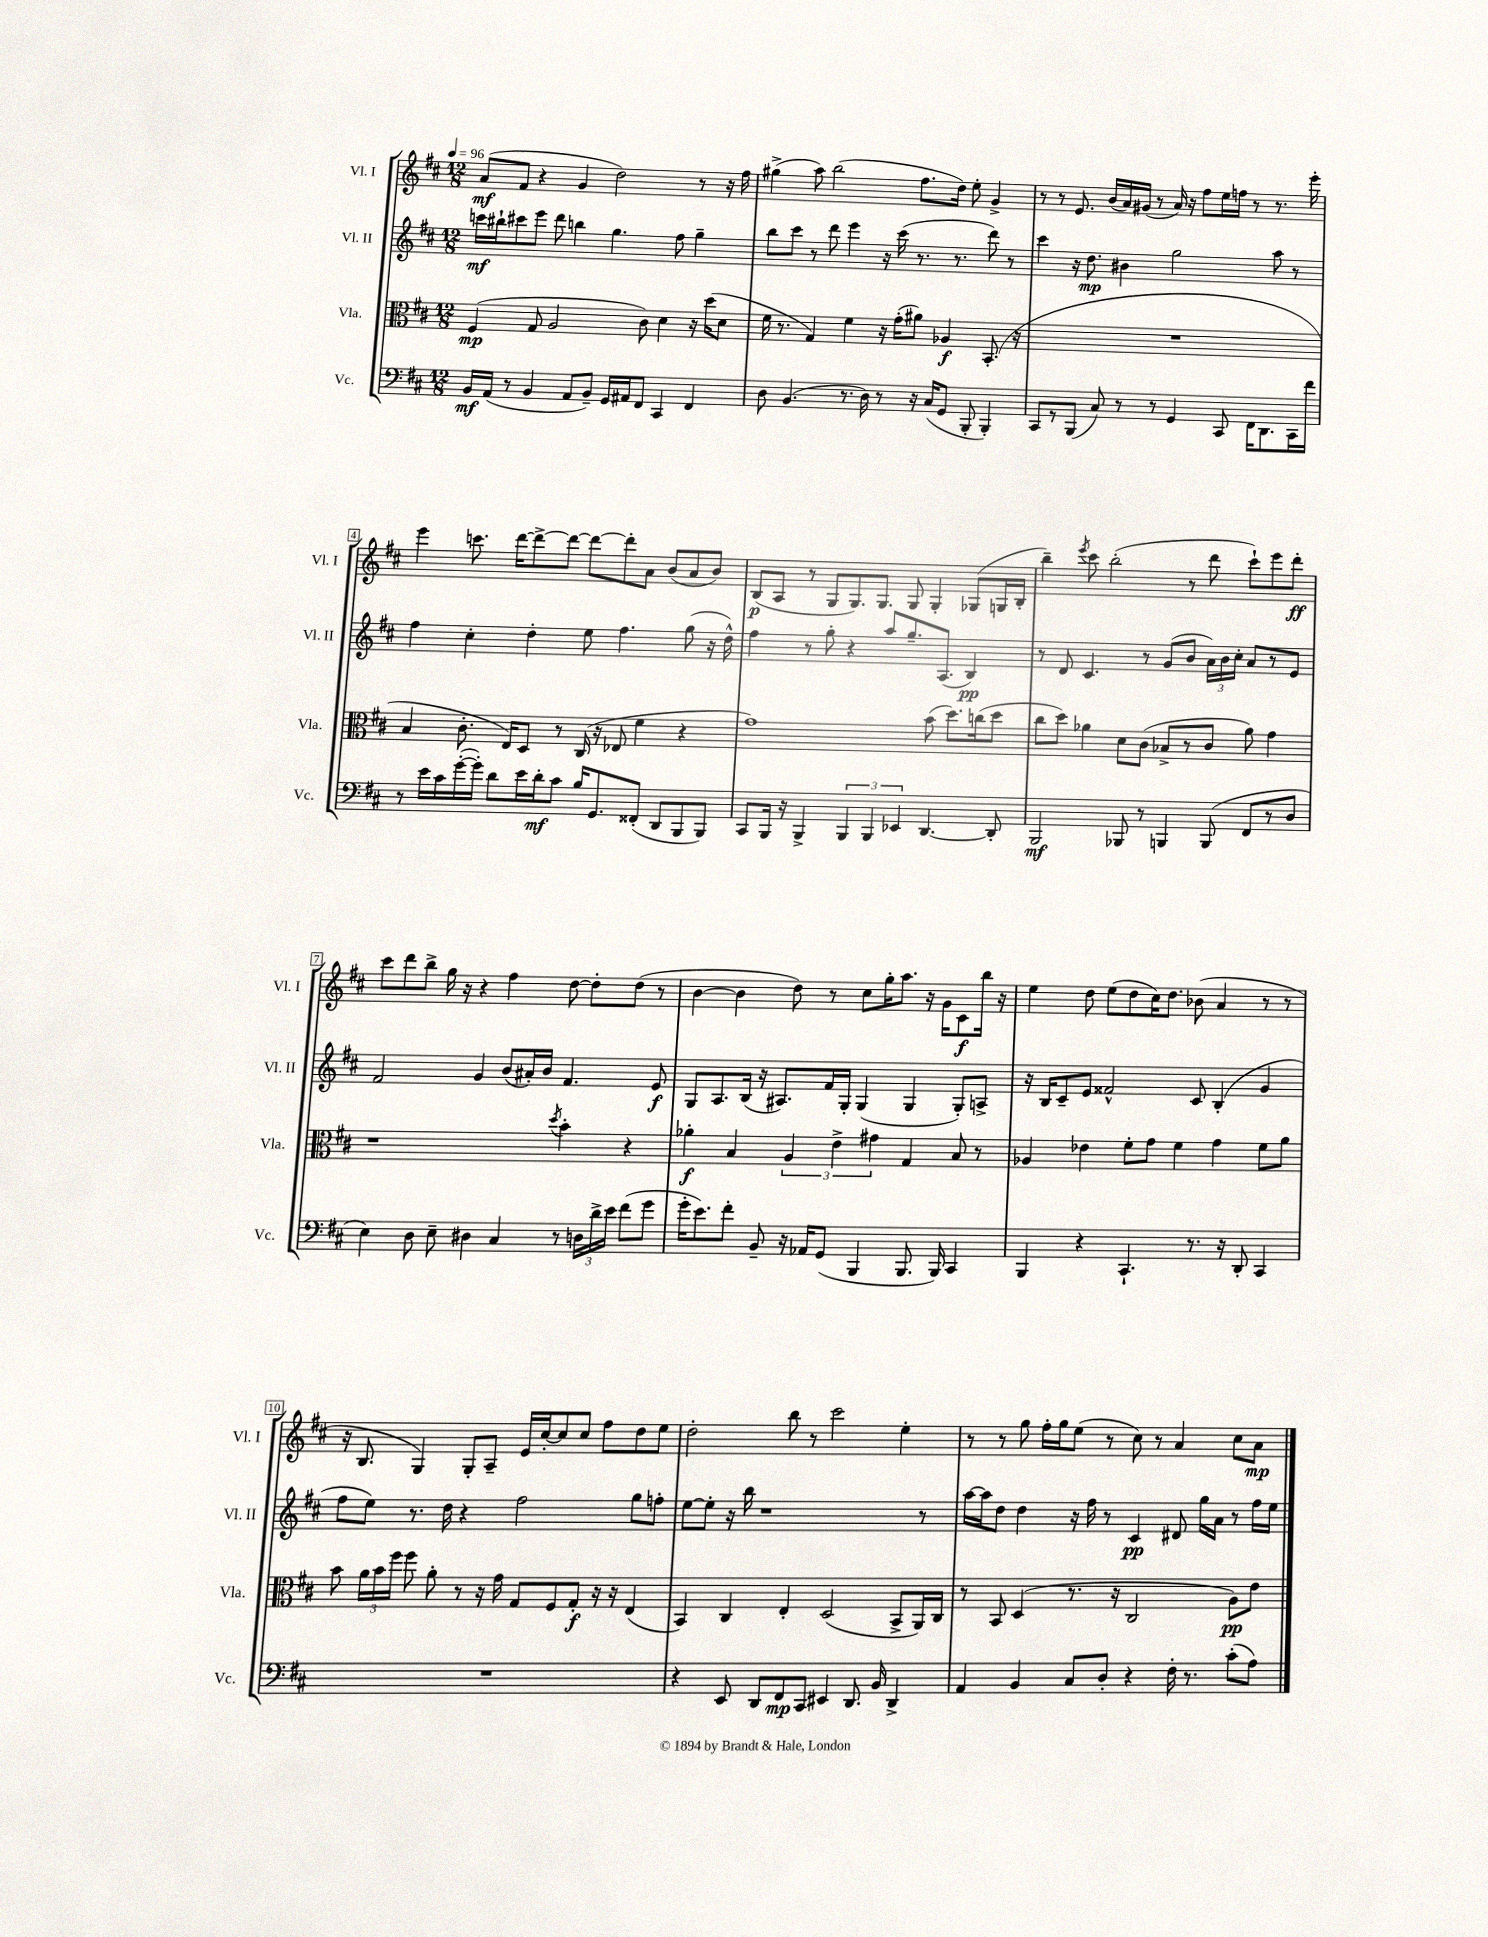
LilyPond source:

<<
\new StaffGroup <<
\new Staff = "s0" \with { instrumentName = "Vl. I" shortInstrumentName = "Vl. I" } {
    \clef treble \key d \major \numericTimeSignature \time 12/8 \tempo 4 = 96
    \autoBeamOff a'8[\mf( fis'8] r4 g'4 d''2) r8 r16 fis''16 |
    gis''4->( a''8) b''2( fis''8.[ d''16]) e''8-. g'4-> |
    r8 r8 e'8. b'16[( a'16) gis'16]( r8 a'16) r16 fis''8[ e''16 f''16] r8 r8. e'''16-. |
    e'''4 c'''8. d'''16[~ d'''8~-> d'''8]~ d'''8[~ d'''8-. a'8] b'8[( a'8 b'8]) |
    b8[\p( a8] r8 g8[ g8.) g8.] g8 g4-. ges8[( g16 b16]-. |
    b''4--) \acciaccatura { e'''8 } cis'''8 b''2-.( r8 d'''8 cis'''8[-!) e'''8 d'''8]-.\ff |
    cis'''8[ d'''8 b''8]-> g''16 r16 r4 fis''4 d''8~ d''8[-. d''8]( r8 |
    b'4~ b'4 d''8) r8 cis''8[ g''16-. a''8.] r16 g'16[ cis'8\f b''16] r16 |
    e''4 d''8 e''8[( d''8 cis''16) d''8.] bes'8( a'4 r8 r8 |
    r16 b8. g4) g8[-. a8]-- e'16[ cis''16~-. cis''8 cis''8] fis''8[ d''8 e''8] |
    d''2-. b''8 r8 cis'''2 e''4-. |
    r8 r8 g''8 fis''16[-. g''16 e''8]( r8 cis''8) r8 a'4 cis''8[ a'8]\mp \bar "|." |
}
\new Staff = "s1" \with { instrumentName = "Vl. II" shortInstrumentName = "Vl. II" } {
    \clef treble \key d \major \numericTimeSignature \time 12/8
    \autoBeamOff c'''16[\mf bis''16-! cis'''8 e'''8] d'''8 b''4 g''4. fis''8 g''4-- |
    b''8[ cis'''8] r8 d'''8 e'''4 r16 cis'''16( r8. r8. d'''8) r8 |
    cis'''4 r16 d''8.\mp bis'4 g''2 a''8 r8 |
    fis''4 cis''4-. d''4-. e''8 fis''4. g''8( r16 d''16-^) |
    fis''4 r8 g''8-. r4 a''8[ g''8.-- a8.]( b4\pp) |
    r8 d'8 cis'4. r8 g'8[( b'8] \tuplet 3/2 { a'16[) b'16 cis''16]-. } a'8[ r8 e'8] |
    fis'2 g'4 b'8[( ais'16-.) b'16] fis'4. e'8\f |
    g8[ a8. b16]( r16 ais8.[) fis'16 g16]-. g4( g4 g8[-.) a8]-> |
    r16 b16[ cis'8-- e'8] fisis'2-^ cis'8 b4-.( g'4 |
    fis''8[ e''8]) r8. d''16 r4 fis''2 g''8[ f''8]-. |
    e''8[~ e''8]-. r16 b''16 r1 r8 |
    a''16[~ a''16 d''8] d''4 r16 fis''16 r8 cis'4\pp dis'8 g''16[ a'16] r8 fis''16[ e''16] \bar "|." |
}
\new Staff = "s2" \with { instrumentName = "Vla." shortInstrumentName = "Vla." } {
    \clef alto \key d \major \numericTimeSignature \time 12/8
    \autoBeamOff fis4\mp( g8 a2 cis'8) d'4 r16 d''16[( d'8] |
    fis'16 r8. g4) fis'4 r16 g'16[-.( ais'8]) aes4\f b,8.-.( r16 |
    R1. |
    b4 cis'8.-. e16[) d8] r8 cis16( r16 ees8 fis'4 r4 |
    g'1) b'8( d''8.[) c''16( d''8] |
    cis''8[ d''8]) aes'4 d'8[ cis'8]( bes8[-> r8 cis'8] aes'8) g'4 |
    r1 \acciaccatura { d''8 } b'4-. r4 |
    aes'4-.\f b4 \tuplet 3/2 { a4 e'4-> gis'4 } g4 b8 r8 |
    aes4 ees'4 fis'8[-. g'8] fis'4 g'4 fis'8[ a'8] |
    b'8 \tuplet 3/2 { a'16[ b'16 fis''16] } fis''8 a'8-. r8 r16 g'16 g8[ fis8 g8]-.\f r16 r16 e4( |
    b,4) cis4 e4-. d2( b,8[-> a,16) cis16] |
    r8 b,8 d4( r8. r16 cis2 a8[\pp) e'8] \bar "|." |
}
\new Staff = "s3" \with { instrumentName = "Vc." shortInstrumentName = "Vc." } {
    \clef bass \key d \major \numericTimeSignature \time 12/8
    \autoBeamOff b,16[\mf a,16]( r8 b,4 a,8[ b,8]--) g,16[ ais,16 fis,8] cis,4 fis,4 |
    d8 b,4.( r8. d16) r8 r16 cis16[( g,8] b,,8-. b,,4-.) |
    cis,8[ r8 b,,8]( cis8) r8 r8 g,4 cis,8 fis,16[ d,8. cis,16 fis'16] |
    r8 e'16[ cis'16 g'16~-.( g'16]-.) d'8[ e'16 d'16-.\mf cis'8] b16[ g,8. fisis,8]-.( d,8[ b,,8 b,,8]) |
    cis,8[ b,,16] r16 b,,4-> \tuplet 3/2 { b,,4 b,,4 ees,4 } d,4.~ d,8-. |
    b,,2\mf bes,,8 r8 b,,4 b,,8( fis,8[ r8 d8] |
    e4) d8 e8-- dis4 cis4 r8 \tuplet 3/2 { d16[ d'16-> e'16] } fis'8[( g'8] |
    g'16[-. e'8.) fis'8]-. b,8-- r16 aes,16[ g,8]( b,,4 b,,8. b,,16) cis,4 |
    b,,4 r4 cis,4.-! r8. r16 d,8-. cis,4 |
    R1. |
    r4 e,8 d,8[ fis,8\mp cis,8] eis,4 d,8. b,16 d,4-> |
    a,4 b,4 cis8[ d8]-. r4 fis16-. r8. cis'8[-.( a8]) \bar "|." |
}
>>
>>
\layout { \context { \Score \override BarNumber.stencil = #(make-stencil-boxer 0.1 0.3 ly:text-interface::print) } }
